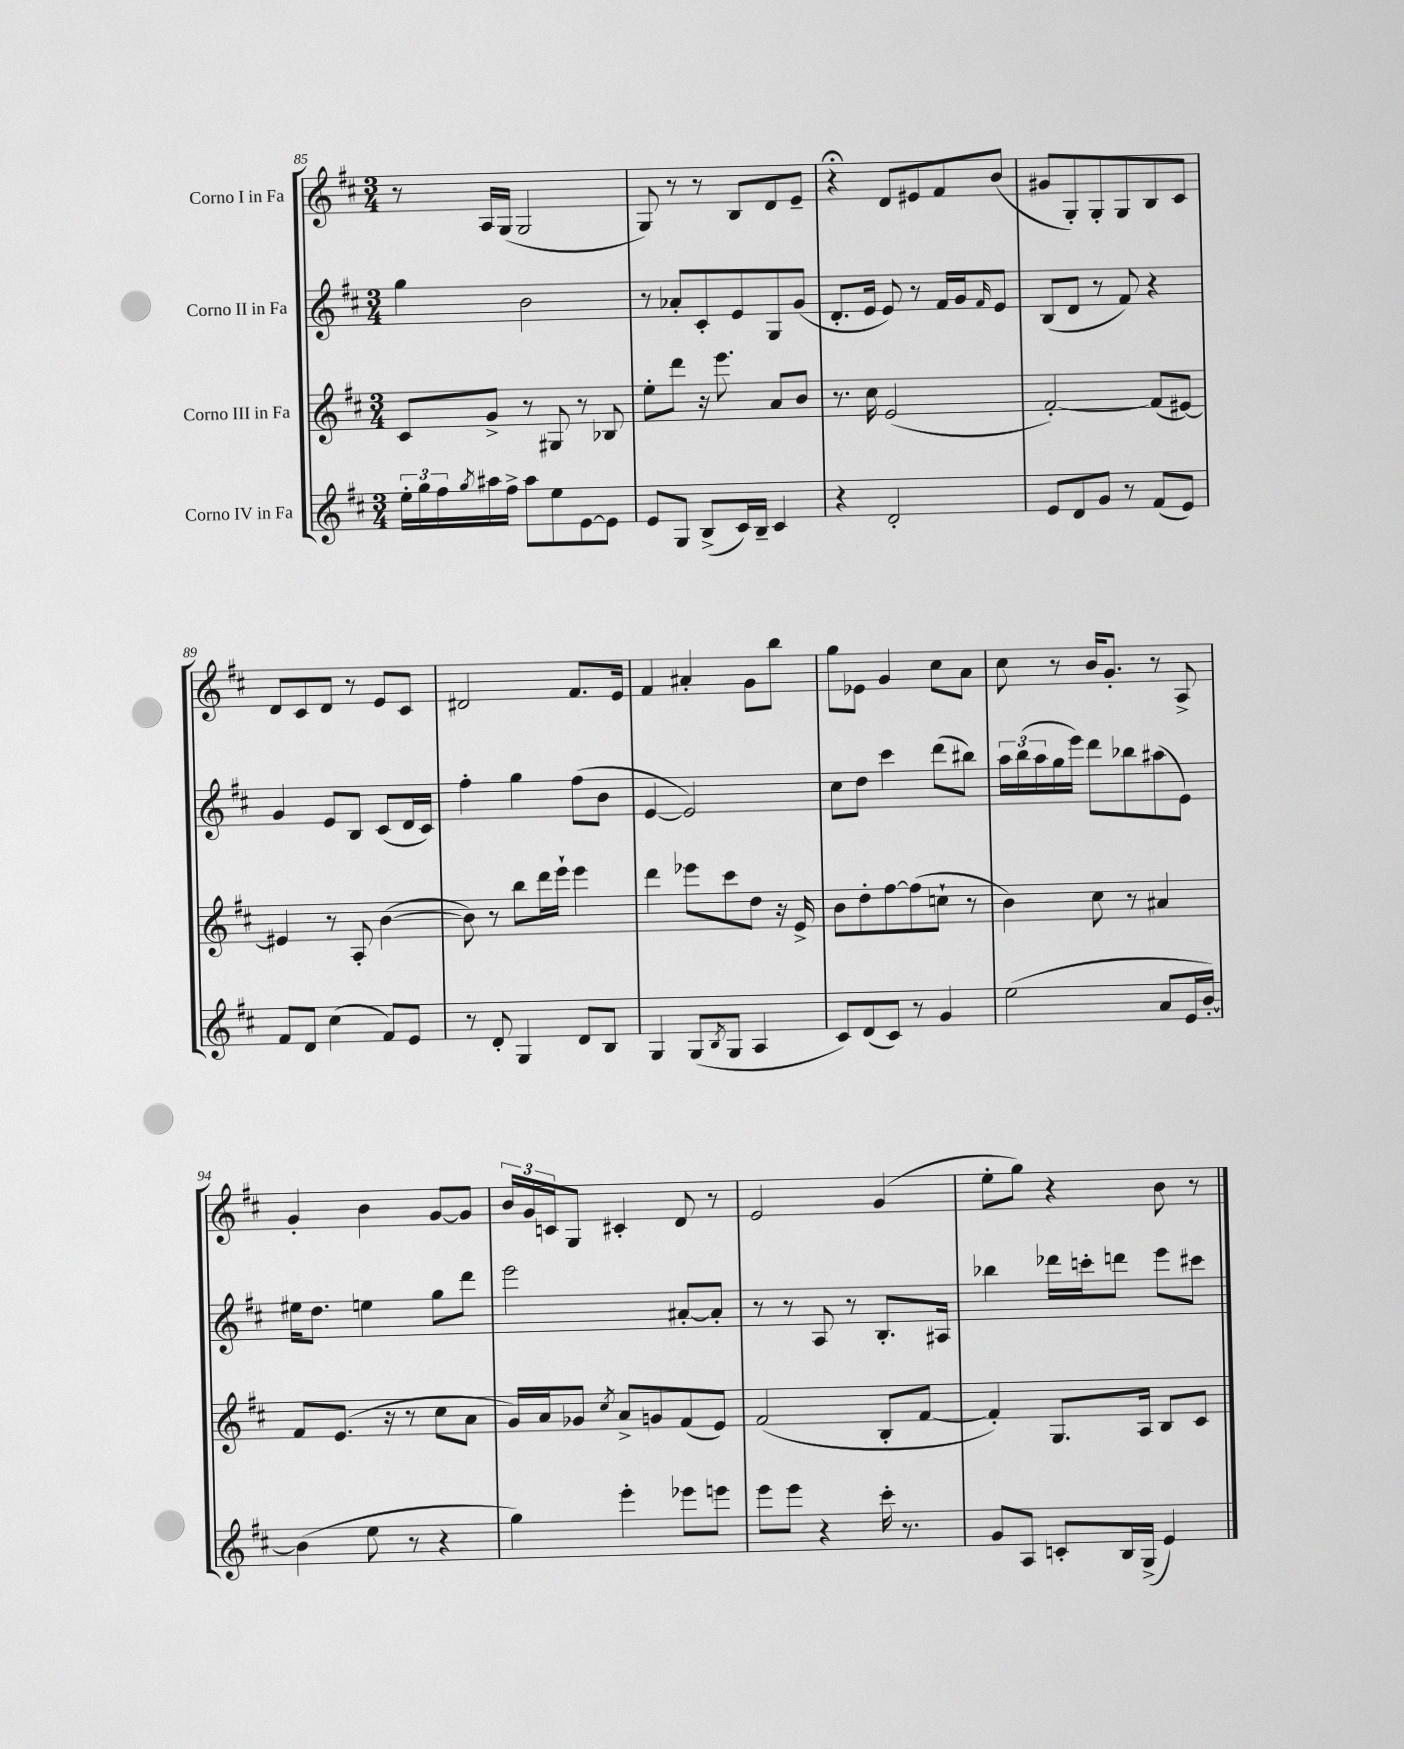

**kern	**kern	**kern	**kern
*staff4	*staff3	*staff2	*staff1
*clefG2	*clefG2	*clefG2	*clefG2
*k[f#c#]	*k[f#c#]	*k[f#c#]	*k[f#c#]
*M3/4	*M3/4	*M3/4	*M3/4
24ee'	8c#	4gg	8r
24gg	.	.	.
24ff#	.	.	.
8qgg	.	.	.
16aa#	8g^	.	16A
16ff#^	.	.	(16G
8aa#	8r	2b	2G
8ee	8G#	.	.
[8e	8r	.	.
8e]	8B-	.	.
=	=	=	=
8e	8ee'	8r	8G)
8G	8ddd	8a-'	8r
(8B^	16r	8c#'	8r
.	8.eee	.	.
16c#)	.	8e	8B
16B~	.	.	.
4c#	8a	8G	8d
.	8b	(8g	8e~
=	=	=	=
4r	8.r	8.d'	4r;
.	16cc#	16e	.
2d'	(2e	8e)	8d
.	.	8r	8e#
.	.	16f#	8f#
.	.	16g	.
.	.	16qqf#	.
.	.	8e	(8b
=	=	=	=
8e	[2f#')	(8B	8g#
8d	.	8d	8G')
8g	.	8r	8G'
8r	.	8f#)	8G
(8f#	(8f#]	4r	8B
8e)	[8e#)	.	8c#
=	=	=	=
8f#	4e#]	4g	8d
8d	.	.	8c#
(4cc#	8r	8e	8d
.	8A'	8B	8r
8f#)	([4b	(8c#	8e
8e	.	16d	8c#
.	.	16c#)	.
=	=	=	=
8r	8b])	4ff#'	2d#
8d'	8r	.	.
4G	8bb	4gg	.
.	16ddd	.	.
.	16eee`	.	.
8d	4eee	(8ff#	8.f#
8B	.	8b	.
.	.	.	16e
=	=	=	=
4G	4ddd	[4e	4f#
(8G	8eee-	2e])	4a#'
8qB	.	.	.
8G	8ccc#	.	.
4A	8dd	.	8g
.	16r	.	8bb
.	16e^	.	.
=	=	=	=
8c#)	8b	8cc#	8gg
(8d	8dd'	8dd	8e-
8c#)	[8ff#	4ccc#	4g
8r	(8ff#]	.	.
4g	8cc`	(8ddd	8cc#
.	8r	8bb#)	8a
=	=	=	=
(2ee	4b)	24aa	8cc#
.	.	(24bb	.
.	.	24aa	.
.	.	16gg	8r
.	.	16eee)	.
.	8cc#	8ddd	16b
.	.	.	8.g'
.	8r	8bb-	.
8a	4a#	(8aa#	8r
16e	.	8e)	8A^
[16b')	.	.	.
=	=	=	=
(4b]	8f#	16ee#	4g'
.	.	8.dd	.
.	(8.e	.	.
8ee	.	4ee	4b
.	16r	.	.
8r	8r	.	.
4r	8cc#	8gg	[8g
.	8a	8ddd	8g]
=	=	=	=
4gg)	16g)	2eee	24b
.	.	.	24g
.	16a	.	.
.	.	.	24c
.	8g-	.	8G
.	8qcc#	.	.
4eee'	8a^	.	4c#'
.	8g	.	.
8eee-	(8f#	[8a#'	8d
8eee	8e)	8a#']	8r
=	=	=	=
8eee	(2f#	8r	2e
8eee	.	8r	.
4r	.	8A	.
.	.	8r	.
16ccc#'	8B'	8.B'	(4g
8.r	.	.	.
.	[8f#	.	.
.	.	16A#	.
=	=	=	=
8g	4f#'])	4bb-	8ee'
8A	.	.	8gg)
8c'	8.G	16ddd-	4r
.	.	16ccc'	.
16B	.	8ddd	.
(16G^	16A	.	.
4e)	8B	8eee	8b
.	8c#	8ccc#	8r
==	==	==	==
*-	*-	*-	*-
